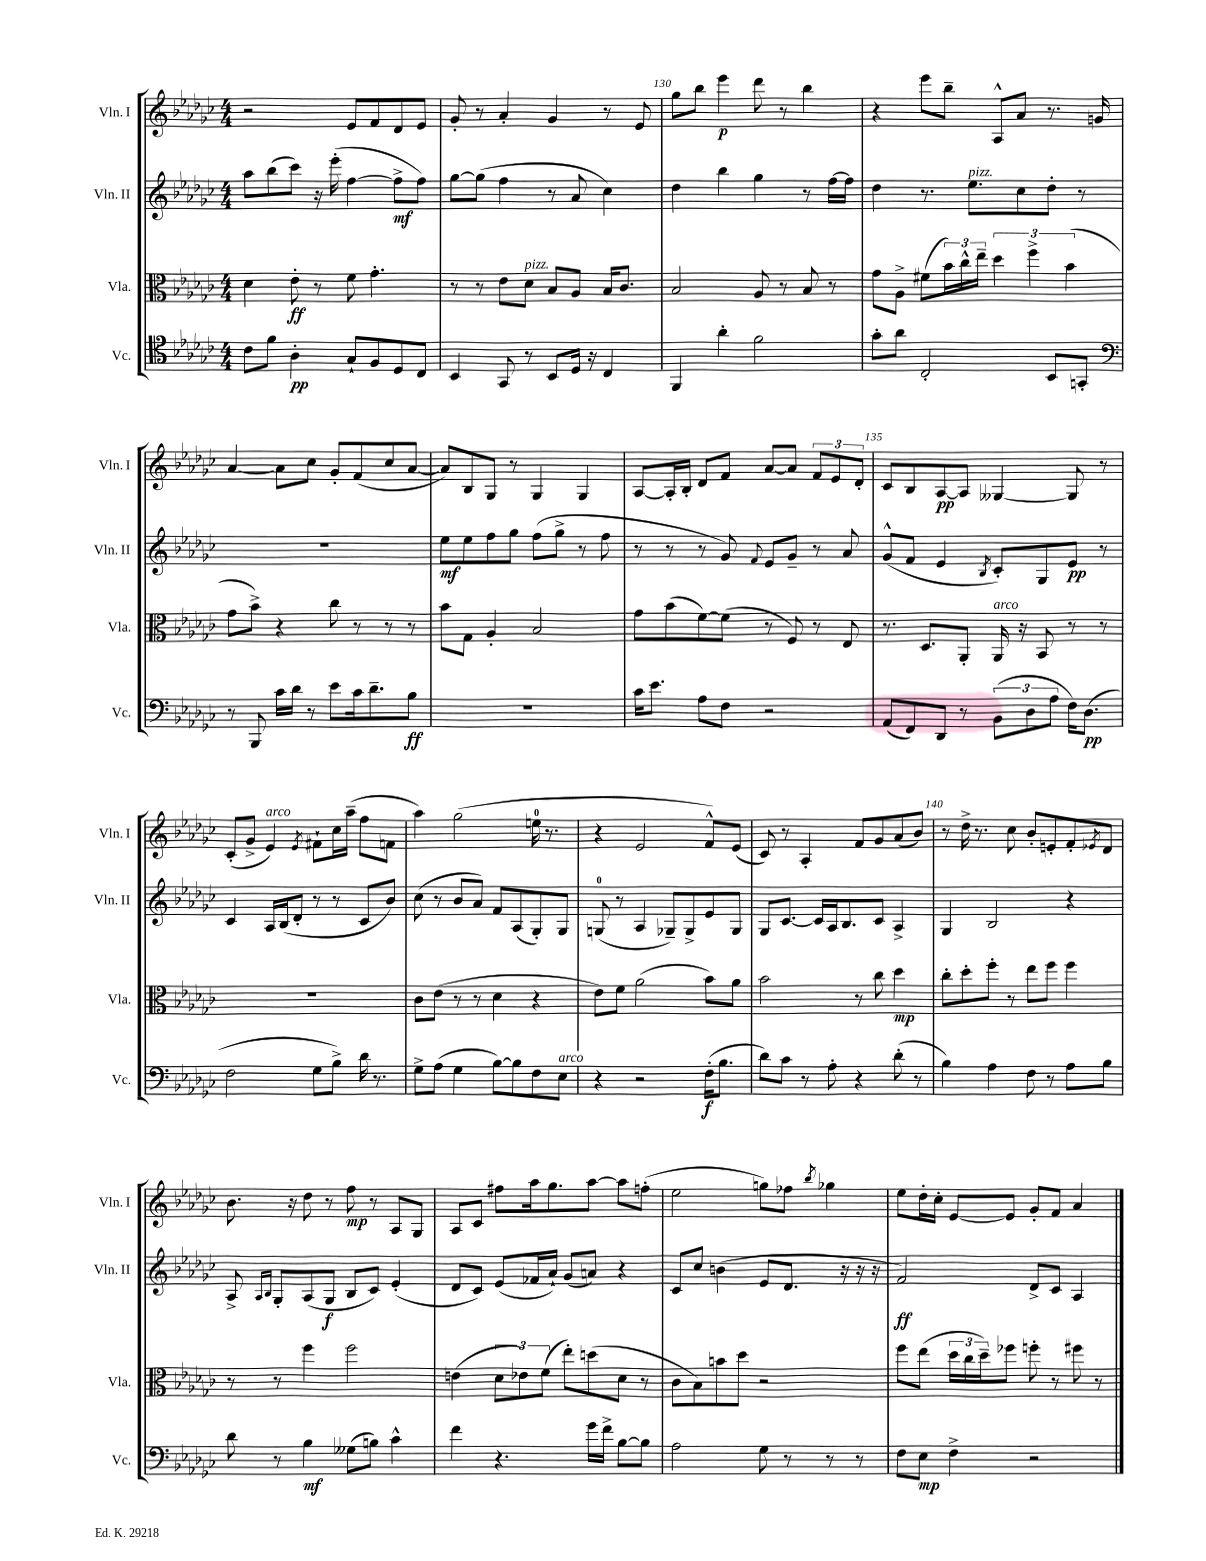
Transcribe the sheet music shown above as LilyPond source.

<<
\new StaffGroup <<
\new Staff = "s0" \with { instrumentName = "Vln. I" shortInstrumentName = "Vln. I" } {
    \clef treble \key ges \major \numericTimeSignature \time 4/4
    r2 ees'8 f'8 des'8 ees'8 |
    ges'8-. r8 aes'4-. ges'4 r8 ees'8 |
    ges''8 bes''8 ees'''4\p des'''8 r8 bes''4 |
    r4 ees'''8 bes''8-- aes8-^ aes'8 r8. g'16 |
    aes'4~ aes'8 ces''8 ges'8-. f'8( ces''8 aes'8~ |
    aes'8) bes8 ges8 r8 ges4 ges4 |
    aes8~ aes16-. bes16-. des'8 f'8 aes'8~ aes'8 \tuplet 3/2 { f'8 ees'8 des'8-. } |
    ces'8 bes8 aes8~\pp aes8 geses4~ geses8 r8 |
    ces'8-.( ges'8-> ees'4^\markup { \italic "arco" }) \acciaccatura { ees'8 } fis'8-! ces''16 aes''16--( f''8 f'8 |
    aes''4) ges''2( e''16-0 r8. |
    r4 ees'2 f'8-^) ees'8( |
    ces'8) r8 aes4-. f'8 ges'8 aes'8( bes'8) |
    r8 des''16-> r8. ces''8 bes'8-. e'8-. f'8-. \acciaccatura { ees'8 } des'8 |
    bes'8. r16 des''8 r8 f''8\mp r8 aes8 ges8 |
    aes8 ces'8 fis''8 aes''16 ges''8. aes''8~ aes''8 f''8-.( |
    ees''2 g''8) fes''8 \acciaccatura { bes''8 } ges''4 |
    ees''8 des''16-. ces''16-. ees'8~ ees'8 ges'8-. f'8 aes'4 \bar "|." |
}
\new Staff = "s1" \with { instrumentName = "Vln. II" shortInstrumentName = "Vln. II" } {
    \clef treble \key ges \major \numericTimeSignature \time 4/4
    aes''8 bes''8( ces'''8) r16 ees'''16-.( f''4~ f''8->\mf f''8) |
    ges''8~ ges''8( f''4 r8 aes'8 ces''4) |
    des''4 bes''4 ges''4 r8 f''16~ f''16 |
    des''4 r8. ees''8.^\markup { \italic "pizz." } ces''8 des''8-. r8 |
    R1 |
    ees''8\mf ees''8 f''8 ges''8 f''8( ges''8-> r8 f''8 |
    r8 r8 r8 ges'8) \appoggiatura { f'8 } ees'8 ges'8-- r8 aes'8 |
    ges'8-^( f'8 ees'4 \acciaccatura { bes8 } ces'8-.) ges8 ees'8\pp r8 |
    ces'4 aes16 bes16( des'8-. r8 r8 ces'8 bes'8) |
    ces''8( r8 bes'8 aes'8) f'8 aes8( ges8-.) ges8 |
    g8-0( r8 aes4 ges8--) ges8-> ees'8 ges8 |
    ges8 ces'8.~ ces'16 aes16 bes8. ces'8 aes4-> |
    ges4 bes2 r4 |
    aes8-> \grace { aes16 bes16 } ges8-. aes8( ges8\f bes8 ces'8) ees'4-.( |
    des'8 ces'8) ees'8( fes'16 aes'16-!) ges'8( a'8) r4 |
    ces'8 ces''8 b'4( ees'8 des'8. r16 r16 r16 |
    f'2\ff) des'8-> ces'8 aes4 \bar "|." |
}
\new Staff = "s2" \with { instrumentName = "Vla." shortInstrumentName = "Vla." } {
    \clef alto \key ges \major \numericTimeSignature \time 4/4
    des'4 ees'8-.\ff r8 f'8 ges'4.-. |
    r8 r8 ees'8 des'8^\markup { \italic "pizz." } bes8 aes8 bes16 ces'8. |
    bes2 aes8 r8 bes8 r8 |
    ges'8 aes8-> fis'8( \tuplet 3/2 { bes'16) ces''16-^ ees''16-- } \tuplet 3/2 { des''4 f''4-> bes'4( } |
    ges'8 bes'8->) r4 ces''8 r8 r8 r8 |
    bes'8 ges8 aes4-. bes2 |
    ges'8 bes'8( f'8~) f'8( r8 f8) r8 ees8 |
    r8. des8. aes,8-. aes,16^\markup { \italic "arco" } r16 bes,8 r8 r8 |
    R1 |
    ces'8 ees'8( r8 r8 des'4 r4 |
    ees'8) f'8 aes'2( bes'8) aes'8 |
    bes'2 r8 ces''8 des''4\mp |
    ces''8-. des''8-. f''8-. r8 ees''8 f''8 f''4 |
    r8 r8 f''4 f''2 |
    e'4( \tuplet 3/2 { des'8 ees'8) f'8( } ees''8-.) d''8( des'8 r8 |
    ces'8 bes8) b'8 des''8 r2 |
    f''8 ees''8( \tuplet 3/2 { des''16 ces''16 des''16--) } fes''8 f''8-. r8 fis''8 r8 \bar "|." |
}
\new Staff = "s3" \with { instrumentName = "Vc." shortInstrumentName = "Vc." } {
    \clef tenor \key ges \major \numericTimeSignature \time 4/4
    ces'8 f'8 aes4-.\pp ges8-! f8 des8 ces8 |
    bes,4 ges,8 r8 bes,8 des16 r16 ces4 |
    f,4 aes'4-. f'2 |
    ges'8-. aes'8 ces2-. bes,8 g,8-. |
    \clef bass r8 bes,,8 ces'16 des'16 r8 ees'8 ces'16 des'8.-- bes8\ff |
    R1 |
    ces'16 ees'8. aes8 f8 r2 |
    aes,8( f,8) des,8 r8 \tuplet 3/2 { bes,8( des8 aes8 } f16) des8.\pp( |
    f2 ges8 bes8->) des'16 r8. |
    ges8-> aes8( ges4 bes8~) bes8 f8 ees8^\markup { \italic "arco" } |
    r4 r2 f16-.\f( bes8. |
    des'8) ces'8 r8 aes8-. r4 des'8-.( r8 |
    bes4) aes4 f8 r8 aes8 bes8 |
    des'8 r8 bes4\mf geses8( b8) ces'4-^ |
    f'4 r4. ges'16 f'16-> bes8~ bes8 |
    aes2 ges8 r8 r8 r8 |
    f8 ees8\mp f4-> r2 \bar "|." |
}
>>
>>
\layout { \context { \Score currentBarNumber = #128 \override BarNumber.break-visibility = ##(#f #t #t) barNumberVisibility = #(every-nth-bar-number-visible 5) } }
